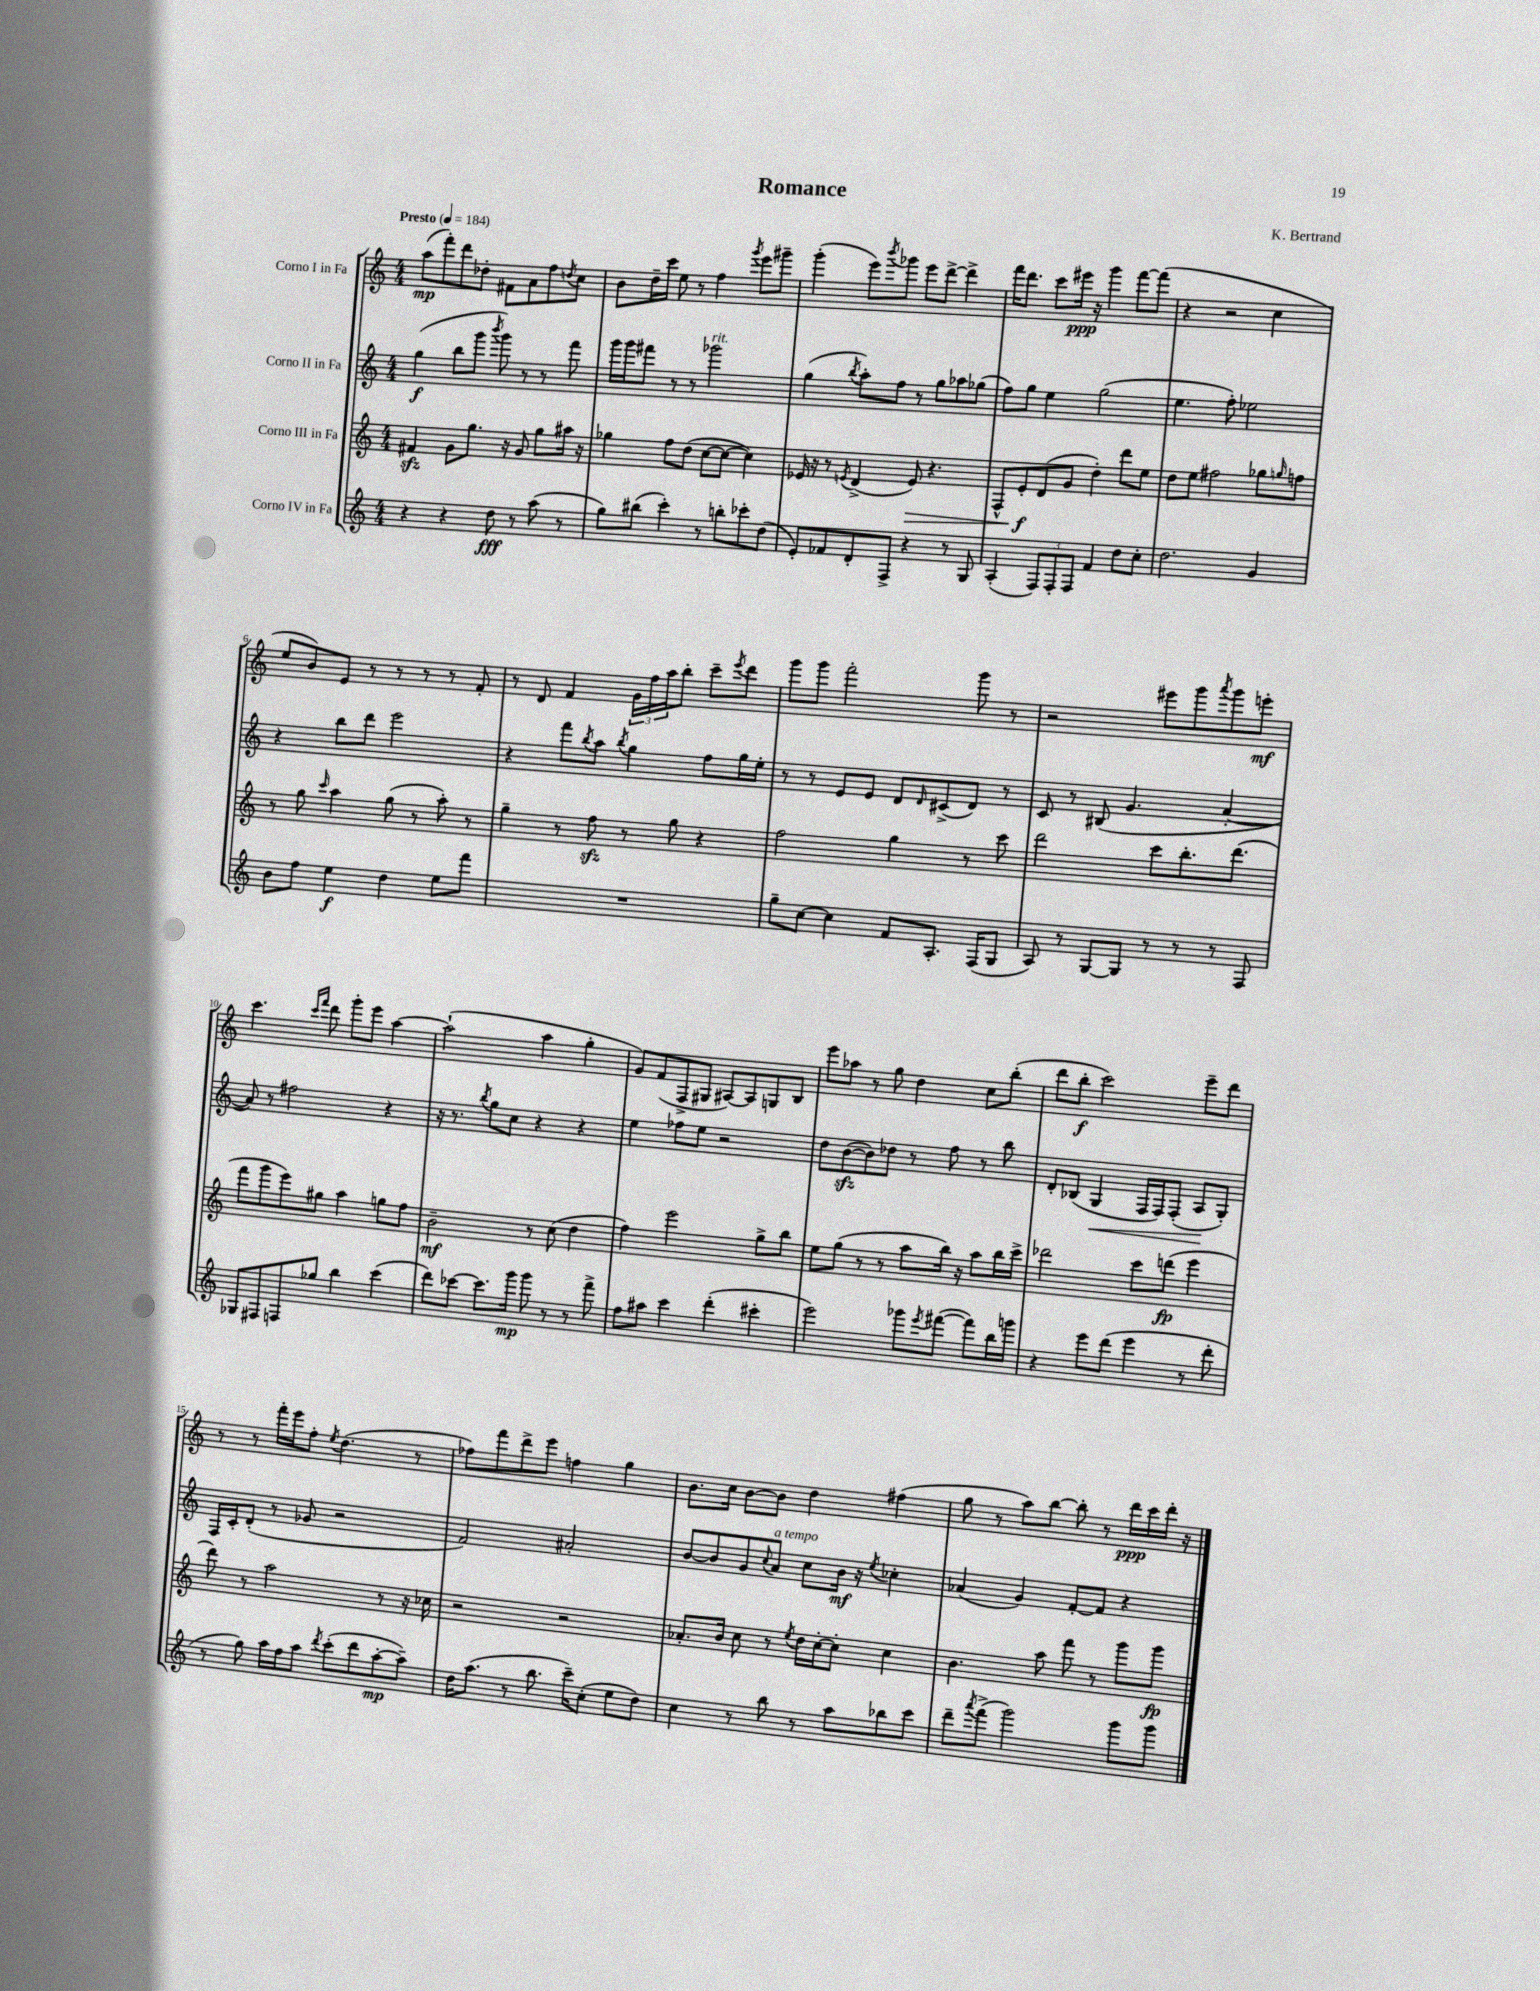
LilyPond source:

\header { title = "Romance" composer = "K. Bertrand" }
<<
\new StaffGroup <<
\new Staff = "s0" \with { instrumentName = "Corno I in Fa" } {
    \clef treble \key c \major \numericTimeSignature \time 4/4 \tempo "Presto" 4 = 184
    a''8\mp( f'''8-.) d'''8 des''8-. fis'8 a'8 f''8 \acciaccatura { d''8 } c''8 |
    b'8 d''16-- c'''16 e''8 r8 f''4 \acciaccatura { g'''8 } e'''8 gis'''8-- |
    g'''4-.( e'''8) \acciaccatura { b'''8 } ges'''8 e'''8 d'''8~-> d'''4-> |
    f'''16 d'''8. c'''8 eis'''16\ppp r16 g'''4 f'''8~ f'''8( |
    r4 r2 c''4 |
    e''8 b'8) e'8 r8 r8 r8 r8 f'8-. |
    r8 d'8 f'4 \tuplet 3/2 { g'16 f''16 a''16 } b''8-. c'''8-- \acciaccatura { e'''8 } d'''8 |
    g'''8 g'''8 f'''2-. g'''8 r8 |
    r2 eis'''8 g'''8 \acciaccatura { a'''8 } g'''8 e'''8-.\mf |
    c'''4. \grace { c'''16 f'''16 } d'''8 g'''8-. e'''8 a''4~ |
    a''2-!( a''4 g''4-. |
    g'8) f'8( f8-> gis8 ais8~) ais8 g8 b8 |
    e'''8 aes''8 r8 g''8 d''4 c''8 b''8-.( |
    d'''8 b''8-.\f c'''2) e'''8-- d'''8 |
    r8 r8 f'''16-. e'''16 f''8-. \acciaccatura { e''8 } d''4.( r8 |
    fes''8) f'''8 d'''8-> e'''8 f''4 g''4 |
    b'8. c''16 b'8~ b'8 d''4 fis''4( |
    g''8 r8 a''8) b''8~ b''8-. r8 d'''16\ppp c'''16 d'''16-. r16 \bar "|." |
}
\new Staff = "s1" \with { instrumentName = "Corno II in Fa" } {
    \clef treble \key c \major \numericTimeSignature \time 4/4
    g''4\f( b''8 g'''8 \acciaccatura { b'''8 } g'''8) r8 r8 f'''8 |
    g'''16 g'''16 fis'''8 r8 r8 ges'''2^\markup { \italic "rit." } |
    g''4( \acciaccatura { b''8 } a''8-.) f''8 r8 g''8 aes''8 ges''8( |
    f''8) g''8 e''4 g''2( |
    e''4. f''8-.) ees''2 |
    r4 b''8 d'''8 e'''2 |
    r4 f'''8 \acciaccatura { b''8 } a''8 \acciaccatura { b''8 } g''4 f''8 g''16 e''16-. |
    r8 r8 e'8 e'8 d'8 \grace { d'16 } cis'8->( d'8) r8 |
    c'8 r8 bis8( g'4. a'4~-. |
    a'8) r8 fis''2 r4 |
    r16 r8. \acciaccatura { b''8 } g''8 c''8 r4 r4 |
    e''4 fes''8 e''8 r2 |
    d''8 b'8~\sfz( b'8) des''8 r8 f''8 r8 b''8 |
    d'8-. bes8( g4\< f16 f16) f8-.( a8\! g8-.) |
    f16 c'16-. d'8-.( r8 ges'8 r2 |
    f'2) ais'2-. |
    b'8~ b'8 g'8 \appoggiatura { c''8 } a'8^\markup { \italic "a tempo" } c''8 b'16\mf r16 \acciaccatura { e''8 } ces''4-. |
    aes'4( g'4) f'8~-. f'8 r4 \bar "|." |
}
\new Staff = "s2" \with { instrumentName = "Corno III in Fa" } {
    \clef treble \key c \major \numericTimeSignature \time 4/4
    fis'4\sfz g'8 g''8. r16 g'8 g''8 ais''16 r16 |
    ges''4 f''8 d''8( c''8~ c''8~ c''4) |
    ees'16 r16 r8 \acciaccatura { e'8 } d'4->( e'8\>) r4. |
    f8-^ e'8-.\f\! d'8( g'8 d''4-.) d'''8 e''8 |
    d''8 e''8 fis''2 ges''8 \grace { g''16 } f''8 |
    r8 g''8 \grace { c'''16 } a''4 g''8( r8 a''8-.) r8 |
    g''4-- r8 f''8\sfz r8 g''8 r4 |
    f''2 g''4 r8 c'''8 |
    d'''2 c'''8 b''8.-. d'''8.( |
    f'''8 g'''8 e'''8) gis''8 a''4 g''8 f''8 |
    b'2--\mf r8 c''8( d''4 |
    f''4) e'''2 g''8-> b''8 |
    e''8 g''8( r8 r8 a''8 b''16) r16 a''8 b''16 c'''16-> |
    des'''2 c'''8 d'''8\fp( e'''4 |
    d'''8) r8 a''2 r8 r16 ces''16 |
    r2 r2 |
    aes'8.-. b'16 c''8 r8 \acciaccatura { e''8 } d''16 c''16~-. c''8-. c''4 |
    b'4. a''8 f'''8 r8 g'''8 g'''8\fp \bar "|." |
}
\new Staff = "s3" \with { instrumentName = "Corno IV in Fa" } {
    \clef treble \key c \major \numericTimeSignature \time 4/4
    r4 r4 d''8\fff r8 a''8( r8 |
    g''8) bis''8( c'''4-.) r8 b''8-. ces'''8-. d''8( |
    e'8-.) fes'8 d'8-. f8-> r4 r8 g8 |
    a4-.( \tuplet 3/2 { f8) f8-. f8 } f'4 d''8 c''8-. |
    d''2. g'4 |
    b'8 f''8 e''4\f d''4 e''8 f'''8 |
    R1 |
    g''8-- c''8~ c''4 f'8 a8.-. f16( g8 |
    a8) r8 g8~ g8 r8 r8 r8 f8 |
    ges8 fis8 f8 ges''8 b''4 c'''4( |
    d'''8) ces'''8~ ces'''8. g'''16\mp g'''8 r8 r8 f'''8-> |
    f''8 ais''8 c'''4 d'''4-.( cis'''4-. |
    e'''2) ges'''8 \acciaccatura { e'''8 } fis'''8~( fis'''8) b''16 g'''16 |
    r4 e'''8 d'''8( e'''4 r8 d'''8-. |
    r8 g''8) a''16 f''16 a''8 \acciaccatura { d'''8 } c'''8-.( d'''8 a''8~-.\mp a''8--) |
    d''16 a''8.( r8 b''8. c'''16--) c''8-.( e''8 d''8) |
    c''4 r8 b''8 r8 a''8 bes''8 c'''8 |
    d'''8-- \acciaccatura { a'''8 } f'''8->( g'''2) g'''8 g'''8 \bar "|." |
}
>>
>>
